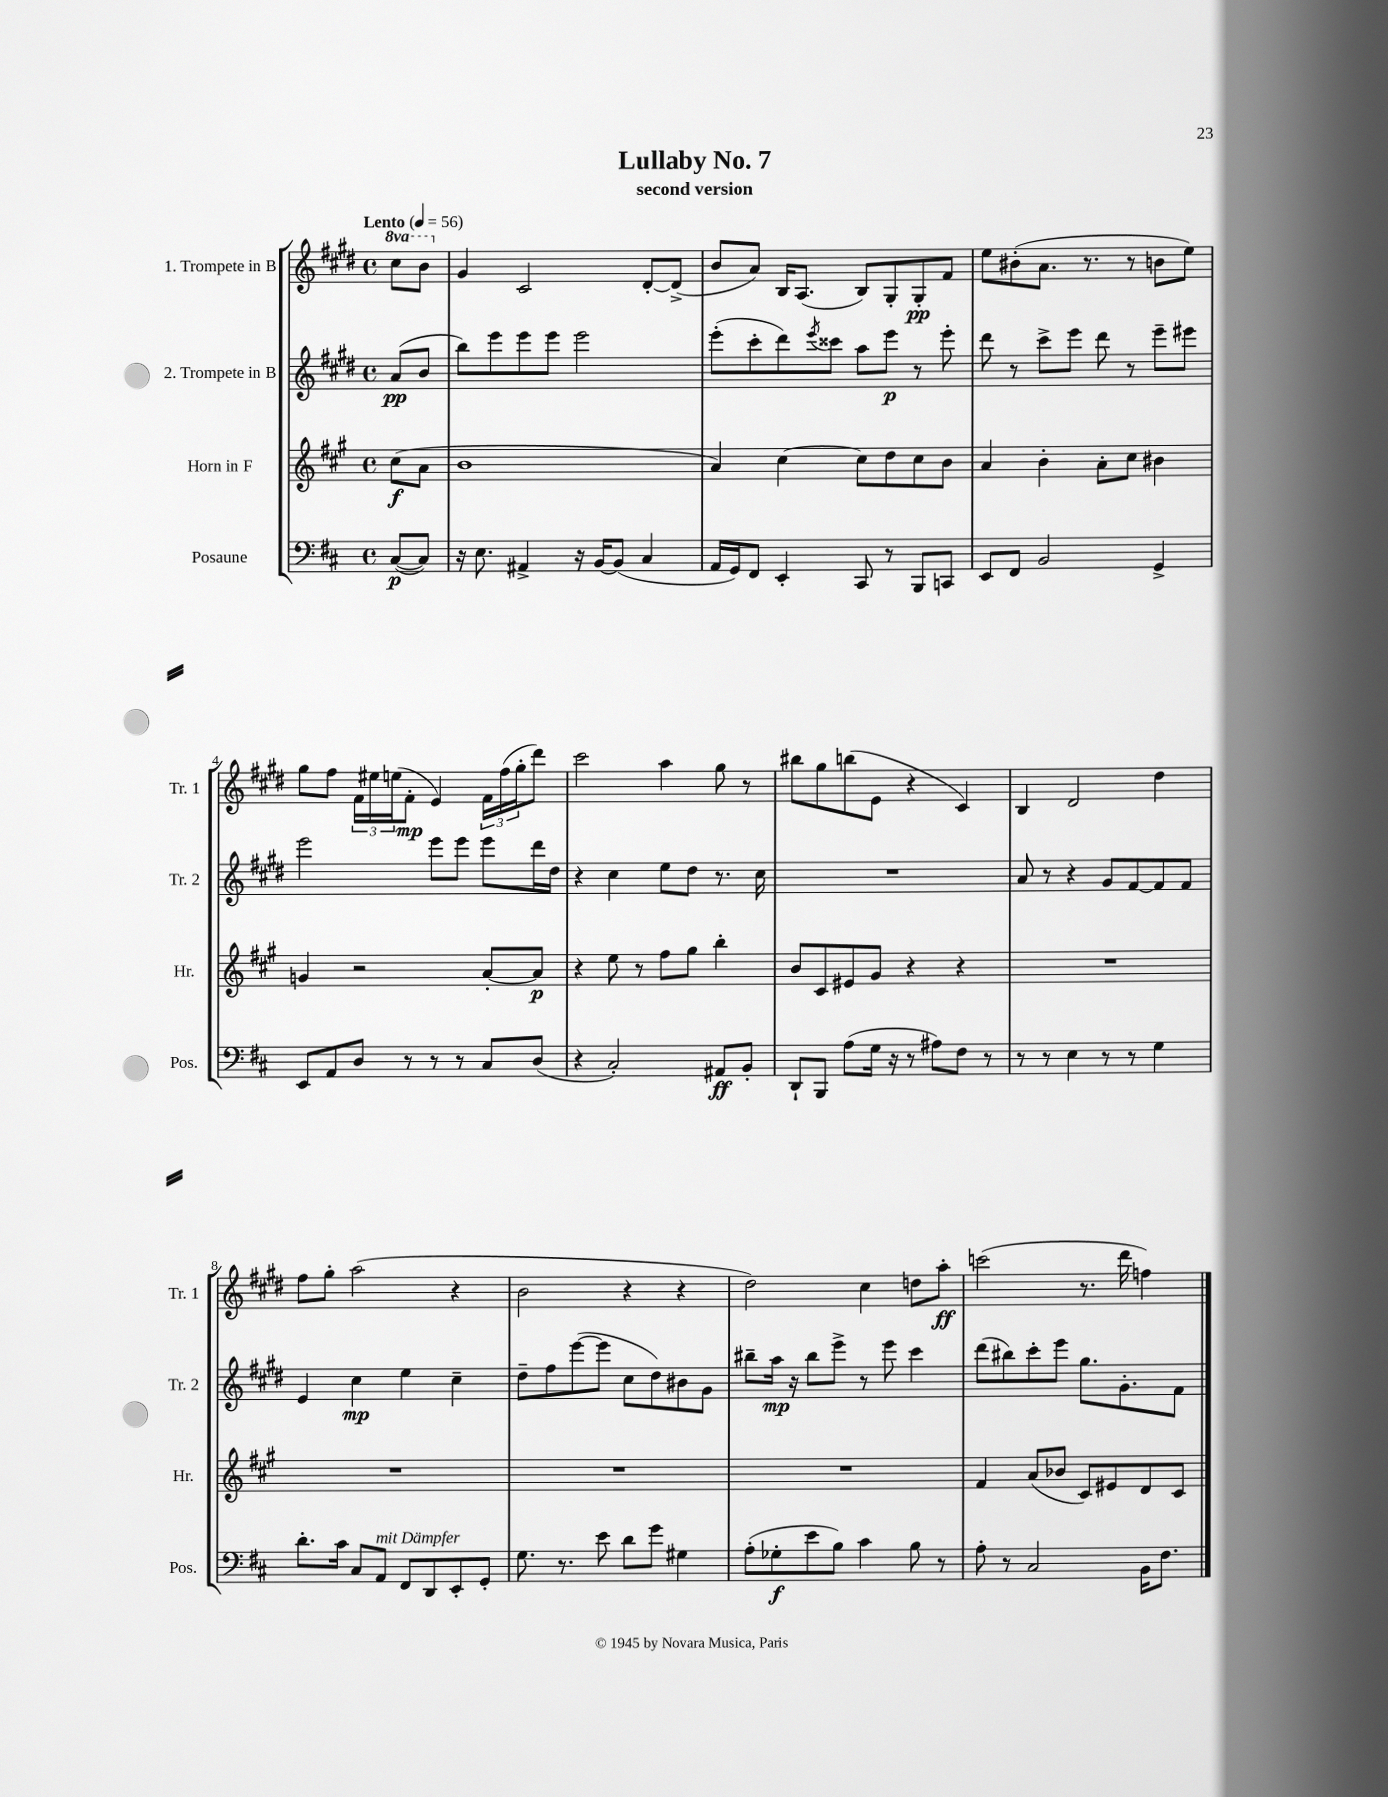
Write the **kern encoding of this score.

**kern	**kern	**kern	**kern
*staff4	*staff3	*staff2	*staff1
*clefF4	*clefG2	*clefG2	*clefG2
*k[f#c#]	*k[f#c#g#]	*k[f#c#g#d#]	*k[f#c#g#d#]
*M4/4	*M4/4	*M4/4	*M4/4
*met(c)	*met(c)	*met(c)	*met(c)
*MM56	*MM56	*MM56	*MM56
([8C#	(8cc#	(8a	8ccc#
8C#])	8a	8b	8bb
=	=	=	=
16r	1b	8bb)	4g#
8.E	.	.	.
.	.	8eee	.
4AA#^	.	8eee	2c#
.	.	8eee	.
16r	.	2eee	.
[16BB	.	.	.
(8BB]	.	.	.
4C#	.	.	[8d#'
.	.	.	(8d#^]
=	=	=	=
16AA	4a)	(8eee'	8b
16GG)	.	.	.
8FF#	.	8ccc#'	8a)
4EE'	[4cc#	8ddd#)	16B
.	.	.	(8.A
.	.	8qeee	.
.	.	8ccc##	.
8CC#	8cc#]	8aa	8B)
8r	8dd	8eee	8G#'
8BBB	8cc#	8r	8G#'
8CC	8b	8eee'	8f#
=	=	=	=
8EE	4a	8ddd#	8ee
8FF#	.	8r	(8b#'
2BB	4b'	8ccc#^	8.a
.	.	8eee	.
.	.	.	8.r
.	8a'	8ddd#	.
.	8cc#	8r	8r
4GG^	4b#	8eee~	8b
.	.	8eee#	8ee)
=	=	=	=
8EE	4g	2eee	8gg#
8AA	.	.	8ff#
8D	2r	.	24f#
.	.	.	24ee#
.	.	.	(24ee
8r	.	.	8f#'
8r	.	8eee	4e)
8r	.	8eee	.
8C#	[8a'	8eee	24f#
.	.	.	(24ff#
.	.	.	24gg#'
(8D	8a]	16ddd#	8ddd#)
.	.	16dd#	.
=	=	=	=
4r	4r	4r	2ccc#
2C#')	8ee	4cc#	.
.	8r	.	.
.	8ff#	8ee	4aa
.	8gg#	8dd#	.
8AA#	4bb'	8.r	8gg#
8BB'	.	.	8r
.	.	16cc#	.
=	=	=	=
8DD`	8b	1r	8bb#
8BBB	8c#	.	8gg#
(8A	8e#	.	(8bb
16G	8g#	.	8e
16r	.	.	.
8r	4r	.	4r
8A#)	.	.	.
8F#	4r	.	4c#)
8r	.	.	.
=	=	=	=
8r	1r	8a	4B
8r	.	8r	.
4E	.	4r	2d#
8r	.	8g#	.
8r	.	[8f#	.
4G	.	8f#]	4dd#
.	.	8f#	.
=	=	=	=
8.d'	1r	4e	8ff#
.	.	.	8gg#'
16c#	.	.	.
8C#	.	4cc#	(2aa
8AA	.	.	.
8FF#	.	4ee	.
8DD	.	.	.
8EE'	.	4cc#~	4r
8GG'	.	.	.
=	=	=	=
8.G	1r	8dd#~	2b
.	.	8ff#	.
8.r	.	.	.
.	.	([8eee	.
8e	.	8eee]	.
8d	.	8cc#	4r
8g	.	8dd#)	.
4G#	.	8b#	4r
.	.	8g#	.
=	=	=	=
(8A'	1r	8bb#~	2dd#)
8G-'	.	16aa	.
.	.	16r	.
8e	.	8bb#	.
8B)	.	8eee^	.
4c#	.	8r	4cc#
.	.	8eee	.
8B	.	4ccc#	8dd
8r	.	.	8aa'
=	=	=	=
8A'	4f#	(8ddd#	(2ccc
8r	.	8bb#)	.
2C#	(8a	8ccc#'	.
.	8b-	8eee	.
.	8c#)	8.gg#	8.r
.	8e#	.	.
.	.	8.g#'	16ddd#
16BB	8d	.	4ff)
8.F#	.	.	.
.	8c#	8f#	.
==	==	==	==
*-	*-	*-	*-
